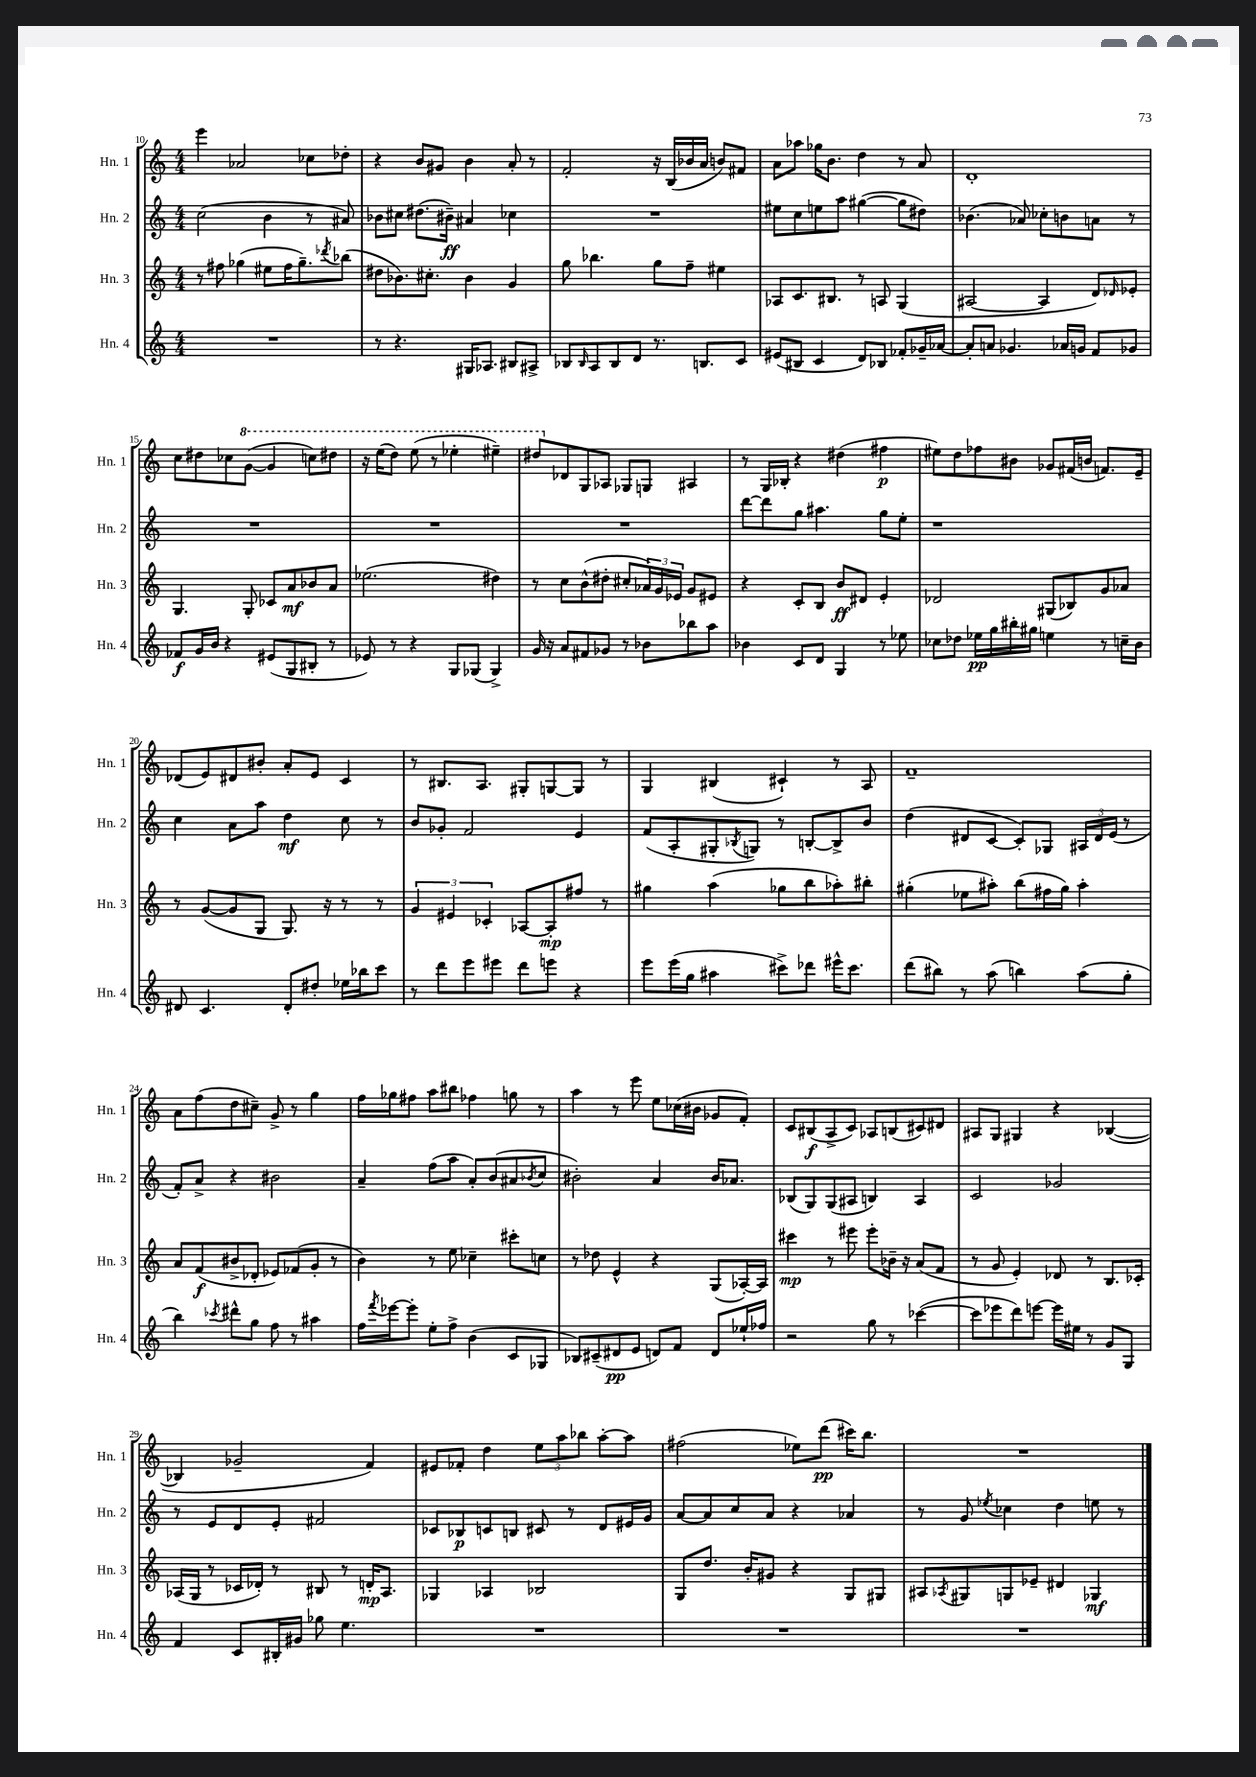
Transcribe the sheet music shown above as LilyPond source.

<<
\new StaffGroup <<
\new Staff = "s0" \with { instrumentName = "Hn. 1" shortInstrumentName = "Hn. 1" } {
    \clef treble \key c \major \numericTimeSignature \time 4/4
    e'''4 aes'2 ces''8 des''8-. |
    r4 b'8 gis'8 b'4 a'8-. r8 |
    f'2-. r16 b16( bes'16 a'16 b'8) fis'8 |
    a'8 aes''8 ges''16 b'8. d''4 r8 a'8 |
    d'1-. |
    c''8 dis''8 ces''8 \ottava #1 g''8~( g''4 c'''!8) dis'''8 |
    r16 e'''16( d'''8) e'''8( r8 ees'''4-. eis'''4--) |
    dis'''8 \ottava #0 des'8 g8 aes8 ges8 g8 ais4 |
    r8 g16 bes16-. r4 dis''4( fis''4\p |
    eis''8) d''8 fes''8 bis'8 ges'8 fis'16( b'16 f'8.) e'16-- |
    des'8( e'8) dis'8 bis'8-. a'8-. e'8 c'4 |
    r8 bis8. a8. gis8-. g8~ g8 r8 |
    g4 bis4( cis'4-!) r8 a8 |
    f'1-- |
    a'8 f''8( d''8 cis''8--) g'8-> r8 g''4 |
    f''16 ges''16 fis''8 a''8 bis''8 fes''4 g''8 r8 |
    a''4 r8 e'''8 e''8 ces''16( bis'16 ges'8 f'8-.) |
    c'8 bis8\f( a8-> c'8) aes8 b8( cis'8) dis'8 |
    ais8 g8 gis4 r4 bes4~( |
    bes4 ges'2-- f'4) |
    eis'8 fes'8-. d''4 \tuplet 3/2 { e''8 a''8 bes''8 } a''8~-. a''8 |
    fis''2( ees''8) d'''8\pp( cis'''16) b''8. |
    R1 \bar "|." |
}
\new Staff = "s1" \with { instrumentName = "Hn. 2" shortInstrumentName = "Hn. 2" } {
    \clef treble \key c \major \numericTimeSignature \time 4/4
    c''2( b'4 r8 ais'8) |
    bes'8 cis''8 dis''8.( bis'16--\ff) ais'4 ces''4 |
    R1 |
    eis''8 c''8 e''8 a''8 gis''4~( gis''8 dis''8) |
    bes'4.( aes'8) ces''8-. b'8 a'8 r8 |
    R1 |
    R1 |
    R1 |
    d'''8~ d'''8 g''8 ais''4. g''8 e''8-. |
    r1 |
    c''4 a'8 a''8 d''4\mf c''8 r8 |
    b'8 ges'8-. f'2 e'4 |
    f'8( a8-. gis8-. \acciaccatura { bes8 } g8) r8 b8~-. b8-> b'8 |
    d''4( dis'8 c'8~ c'8-.) ges8 \tuplet 3/2 { ais16 dis'16 e'16( } r8 |
    f'8-.) a'8-> r4 bis'2 |
    a'4-- f''8( a''8 a'8-.) b'8( ais'8 \acciaccatura { bes'8 } c''8 |
    bis'2-.) a'4 bis'16 aes'8. |
    bes8( g8) g8( ais8 b4) ais4 |
    c'2 ges'2 |
    r8 e'8 d'8 e'8-. fis'2 |
    ces'8 bes8\p c'8 b8 cis'8 r8 d'8 eis'16 g'16 |
    a'8~ a'8 c''8 a'8 r4 aes'4 |
    r8 g'8 \acciaccatura { ees''8 } ces''4 d''4 e''8 r8 \bar "|." |
}
\new Staff = "s2" \with { instrumentName = "Hn. 3" shortInstrumentName = "Hn. 3" } {
    \clef treble \key c \major \numericTimeSignature \time 4/4
    r8 fis''8 ges''4( eis''8 fis''16 ges''8.--) \acciaccatura { des'''8 } bes''8( |
    dis''8 bes'8.) cis''8.-. bes'4 g'4 |
    g''8 bes''4. g''8 f''8-- eis''4 |
    aes8 c'8. bis8. r8 a8 g4( |
    ais2~ ais4 d'8) \grace { des'16 } ees'8-. |
    g4. g8-. ces'8 a'8\mf bes'8 a'8 |
    ees''2.( dis''4) |
    r8 c''8 b'8-^( dis''8-. cis''8-. \tuplet 3/2 { aes'16) g'16 ees'16 } g'8 eis'8 |
    r4 c'8-. b8 b'8\ff dis'8 e'4-. |
    des'2 gis8( bes8) g'8 aes'8 |
    r8 g'8~( g'8 g8 g8.) r16 r8 r8 |
    \tuplet 3/2 { g'4 eis'4 ces'4-. } aes8~ aes8-.\mp fis''8 r8 |
    gis''4 a''4( ges''8 b''8 aes''8-.) bis''8-. |
    gis''4-.( ees''8 ais''8-.) b''8( fis''16 gis''16) ais''4-. |
    a'8 f'8\f( bis'8-> des'8-. ees'8) fes'8( g'8-. r8 |
    b'4) r8 e''8 ces''4-- cis'''8-. c''8 |
    r8 des''8 e'4-^ r4 g8( aes16~-.) aes16 |
    cis'''4\mp r8 eis'''8 eis'''8-. bes'16-- r16 a'8( f'8 |
    r8 g'8 e'4-.) des'8 r8 b8. ces'16-. |
    aes16( g16 r8 ces'16 des'16-.) r8 bis8 r8 d'16-.\mp aes8. |
    ges4 aes4 bes2 |
    g8 d''8. b'16-. gis'8 r4 g8 gis8 |
    ais8 \acciaccatura { aes8 } gis8 g8 ees'8-- dis'4 ges4\mf \bar "|." |
}
\new Staff = "s3" \with { instrumentName = "Hn. 4" shortInstrumentName = "Hn. 4" } {
    \clef treble \key c \major \numericTimeSignature \time 4/4
    R1 |
    r8 r4. gis16 aes8. bis8 ais8-> |
    bes8 \grace { bes16 } a8 bes8 d'8 r8. b8. c'8 |
    eis'8( bis8 c'4 d'8) bes8 fes'8-. ges'16-- aes'16~ |
    aes'8-. a'8 ges'4. aes'16 g'16 f'8 ges'8 |
    fes'8\f g'16 b'16 r4 eis'8( g8 bis8-. r8 |
    ees'8) r8 r4 g8 ges8( ges4->) |
    g'16 r16 a'8 fis'8 ges'8 r8 bes'8 bes''8 a''8 |
    bes'4 c'8 d'8 g4 r8 ees''8 |
    ces''8 des''8 ees''16\pp g''16 bis''16-. gis''16 e''4 r8 c''16-- b'16 |
    dis'8 c'4. dis'8-. dis''8-. ees''16 bes''16 c'''8 |
    r8 d'''8 e'''8 eis'''8 d'''8 e'''8 r4 |
    e'''8 e'''16( g''16 ais''4 cis'''8->) des'''8 eis'''16-^ cis'''8. |
    d'''8( bis''8) r8 a''8( b''4) a''8( g''8-. |
    b''4) \acciaccatura { ces'''8 } dis'''8-^ g''8 f''8 r8 ais''4 |
    f''16 \acciaccatura { f'''8 } ees'''16~ ees'''8-. e''8-. f''8-> b'4( c'8 ges8 |
    bes8) cis'8--( dis'8\pp e'8 d'8) f'8 d'8 ees''16-! fes''16 |
    r2 g''8 r8 ces'''4~( |
    ces'''8 ees'''8 d'''8) e'''8~ e'''16 eis''16 r8 g'8 g8 |
    f'4 c'8 bis16-. gis'16 ges''8 e''4. |
    R1 |
    R1 |
    R1 \bar "|." |
}
>>
>>
\layout { \context { \Score currentBarNumber = #10 } }
